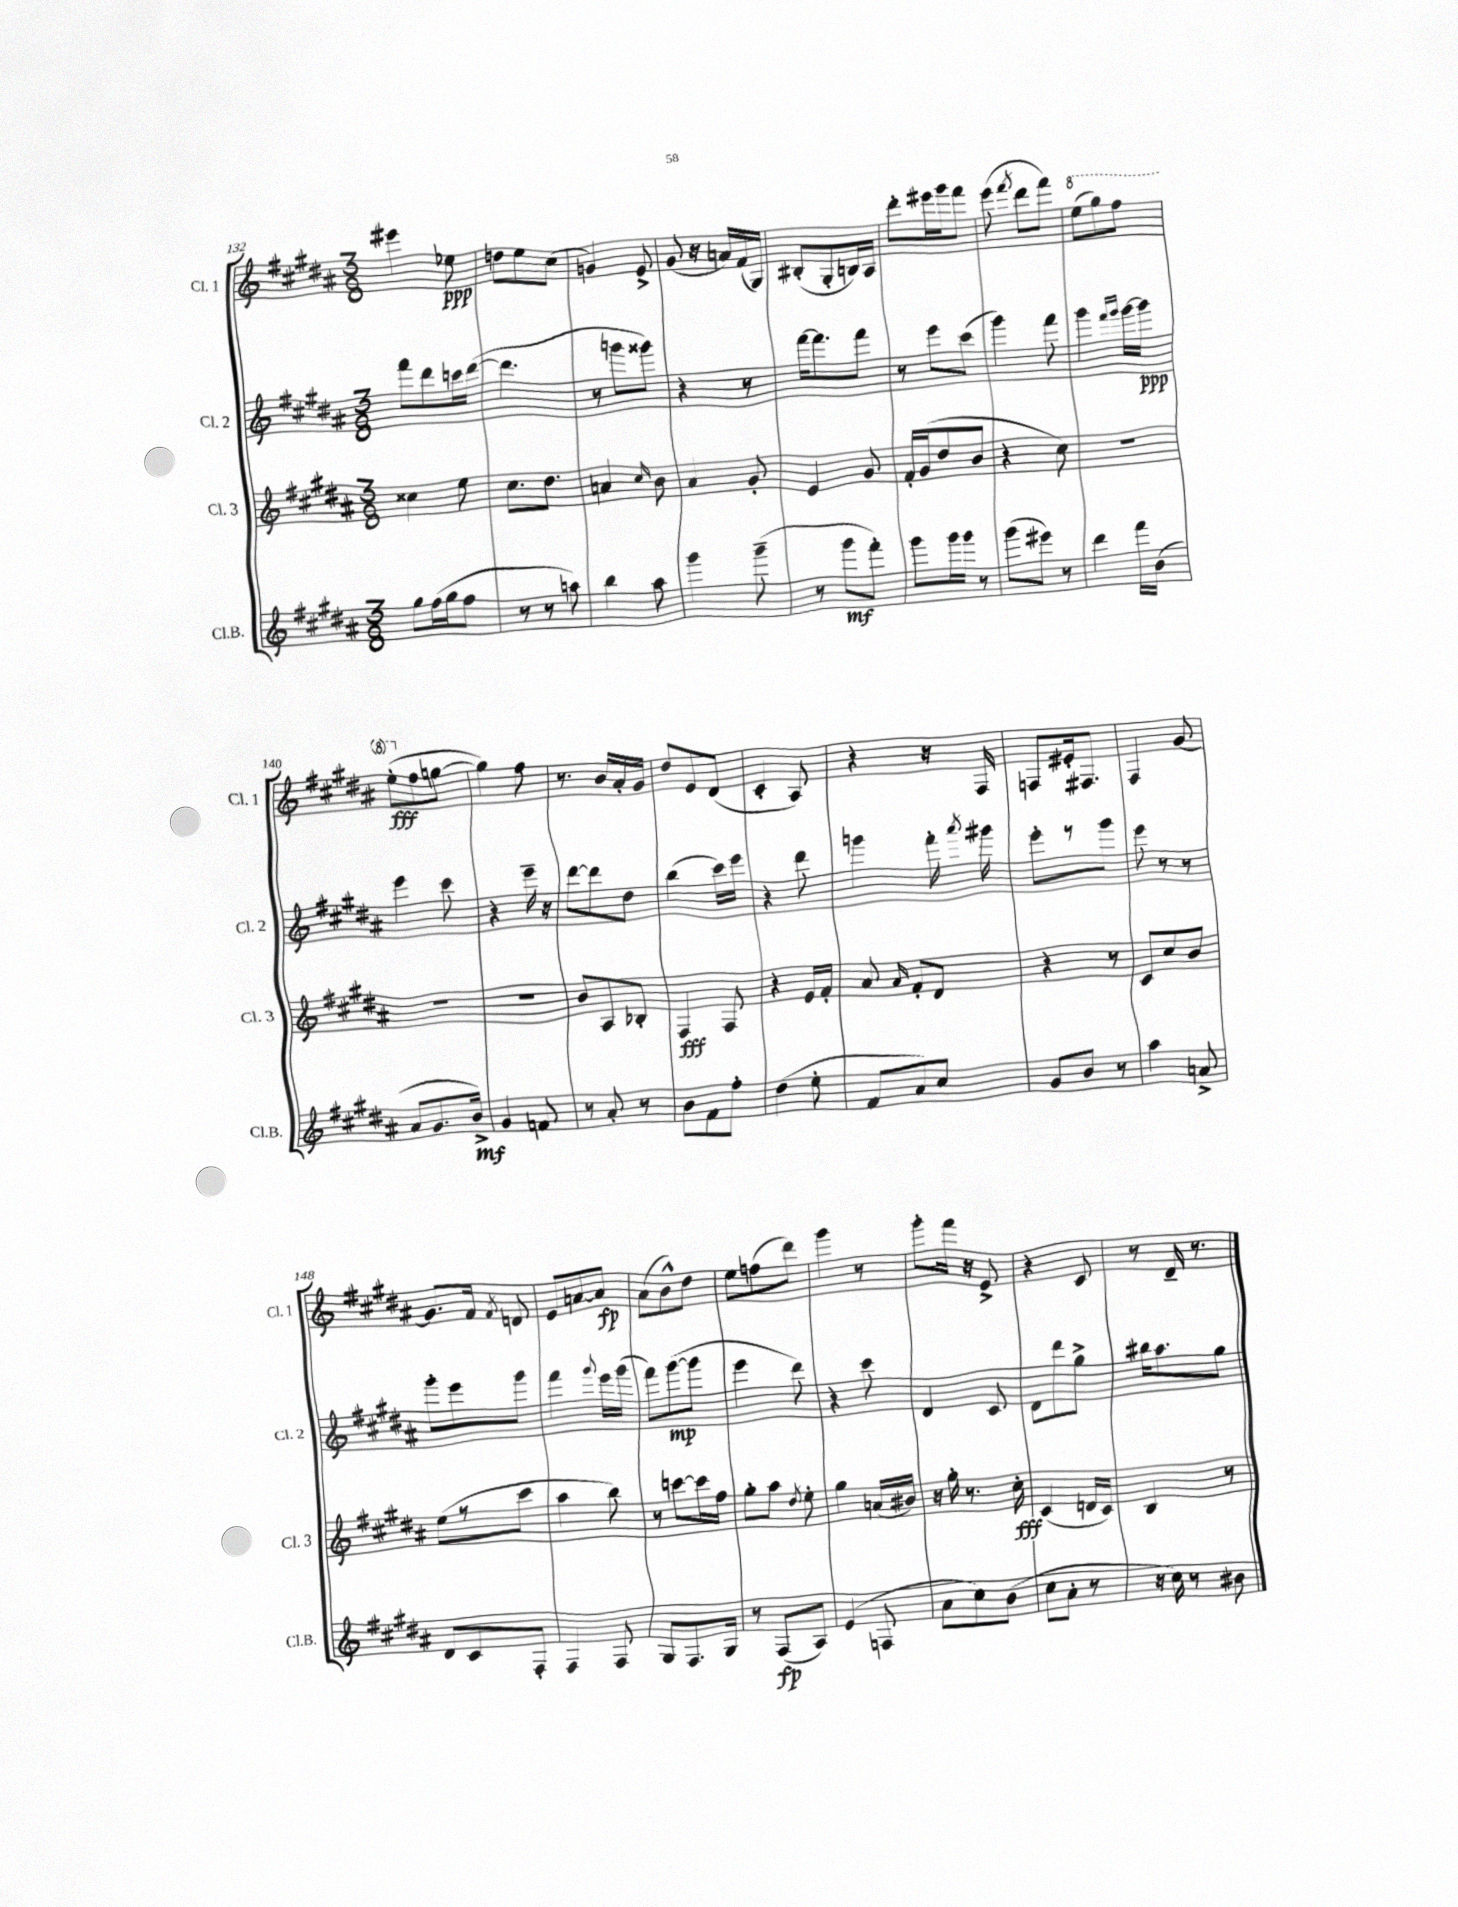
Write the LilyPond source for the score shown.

<<
\new StaffGroup <<
\new Staff = "s0" \with { instrumentName = "Cl. 1" shortInstrumentName = "Cl. 1" } {
    \clef treble \key b \major \numericTimeSignature \time 3/8
    \autoBeamOff eis'''4 ees''8\ppp |
    d''8[ e''8 cis''8]( |
    g'4) e'8-> |
    gis'8( r16 a'16[) fis'16( gis16]) |
    bis8[-.( gis8-. b16) ais16] |
    dis'''8[-. eis'''16 gis'''16 fis'''8] |
    e'''8( \acciaccatura { fis'''8 } dis'''8[ fis'''8]) |
    \ottava #1 e'''8[( gis'''8) fis'''8] |
    e'''8[-.\fff( \ottava #0 fis''8 g''8]~ |
    g''4) fis''8 |
    r8. b'16[ ais'16-. gis'16] |
    dis''8[ e'8 dis'8]( |
    cis'4-. ais8) |
    r4 r16 fis16 |
    f8[ eis'16-. fis8.] |
    fis4 gis'8~ |
    gis'8.[ fis'16] \acciaccatura { fis'8 } d'8 |
    e'8[ a'8~ a'8]\fp |
    ais'8[( b'8-^) dis''8] |
    e''8[ f''8( dis'''8]) |
    gis'''4 r8 |
    gis'''8[-. fis'''16] r16 e'8-> |
    r4 cis'8 |
    r8 dis'16-- r8. \bar "|." |
}
\new Staff = "s1" \with { instrumentName = "Cl. 2" shortInstrumentName = "Cl. 2" } {
    \clef treble \key b \major \numericTimeSignature \time 3/8
    \autoBeamOff fis'''8[ dis'''8 c'''16 dis'''16]~( |
    dis'''4. |
    r8 g'''8[ gisis'''8]) |
    r4 r8 |
    fis'''16[~ fis'''8. fis'''8] |
    r8 e'''8[ cis'''8]( |
    gis'''4) fis'''8 |
    gis'''4 \grace { fis'''16[ gis'''16] } gis'''16[~ gis'''16]\ppp |
    e'''4 cis'''8 |
    r4 e'''16-- r16 |
    dis'''8[~ dis'''8 dis''8] |
    b''4( cis'''16[) e'''16] |
    r4 dis'''8 |
    g'''4 fis'''16-. \acciaccatura { ais'''8 } gis'''16 |
    e'''8[-. r8 gis'''8] |
    e'''8 r8 r8 |
    gis'''8[-. e'''8 gis'''8] |
    fis'''4 \appoggiatura { gis'''8 } e'''16[ gis'''16]( |
    fis'''8[) gis'''8~\mp( gis'''8] |
    e'''4 dis'''8) |
    r4 cis'''8 |
    dis'4 cis'8 |
    dis'8[ dis'''8 gis''8]-> |
    bis''16[ ais''8. gis''8] \bar "|." |
}
\new Staff = "s2" \with { instrumentName = "Cl. 3" shortInstrumentName = "Cl. 3" } {
    \clef treble \key b \major \numericTimeSignature \time 3/8
    \autoBeamOff cisis''4 e''8 |
    cis''8.[ dis''8.] |
    a'4 \grace { cis''16 } b'8 |
    ais'4 gis'8-. |
    e'4 gis'8 |
    fis'16[-. gis'16( dis''8 b'8] |
    r4 cis''8) |
    R4. |
    R4. |
    R4. |
    b'8[ ais8 bes8]-. |
    fis4\fff fis8 |
    r4 e'16[ fis'16]-. |
    ais'8 \grace { ais'16 } fis'8[-. dis'8] |
    r4 r8 |
    cis'8[ cis''8 b'8] |
    e''8[( r8 cis'''8] |
    ais''4 b''8) |
    r8 c'''8[~ c'''16 fis''16] |
    gis''8[-. ais''8] \acciaccatura { dis''8 } e''8-. |
    gis''4 a'16[( bis'16]) |
    r16 gis''16-. r8. cis''16-.\fff |
    cis'4( d'16[ cis'16]) |
    b4 r8 \bar "|." |
}
\new Staff = "s3" \with { instrumentName = "Cl.B." shortInstrumentName = "Cl.B." } {
    \clef treble \key b \major \numericTimeSignature \time 3/8
    \autoBeamOff gis''8[ fis''16( gis''16 fis''8] |
    r8 r8 a''8) |
    b''4 ais''8 |
    gis'''4 gis'''8--( |
    r8 gis'''8[\mf fis'''8]-.) |
    gis'''8[ gis'''16 gis'''16] r8 |
    gis'''8[( eis'''8]) r8 |
    dis'''4 fis'''16[ b'16]( |
    ais'8[ gis'8. b'16]->\mf) |
    gis'4 f'8 |
    r8 ais'8-. r8 |
    b'8[ fis'8 fis''8]-. |
    dis''4( e''8-. |
    fis'8[ ais'8) cis''8] |
    gis'8[ b'8] r8 |
    ais''4 a'8-> |
    dis'8[ cis'8 fis8]-. |
    fis4 fis8 |
    gis8[ fis8. gis16] |
    r8 fis8[\fp( ais8]) |
    e'4( f8 |
    ais'8[ cis''8) b'8]( |
    cis''8[ ais'8]-. r8 |
    r16 cis''16) r8 bis'8 \bar "|." |
}
>>
>>
\layout { \context { \Score currentBarNumber = #132 } }
